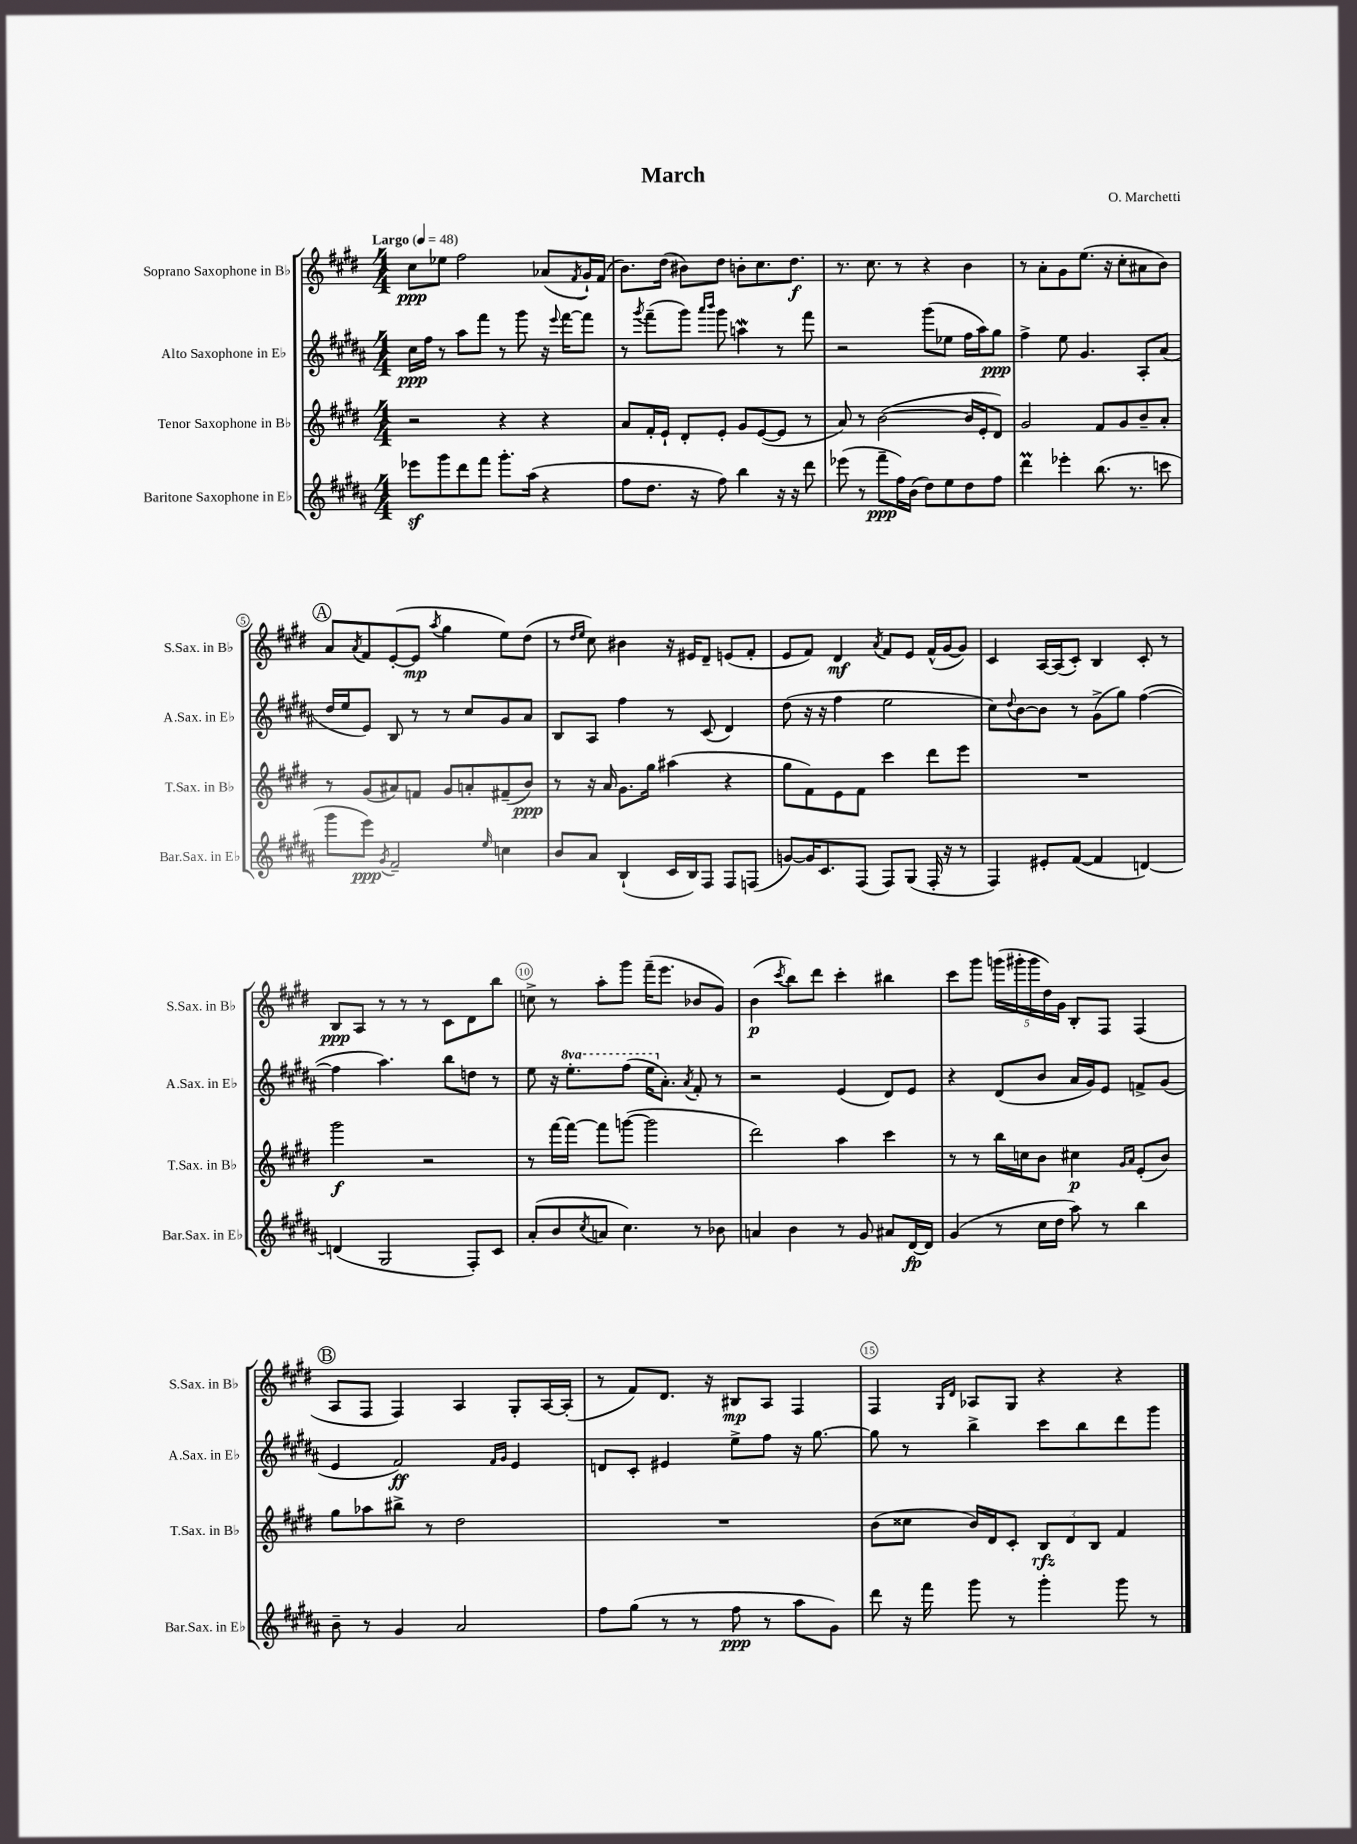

**kern	**kern	**kern	**kern
*staff4	*staff3	*staff2	*staff1
*clefG2	*clefG2	*clefG2	*clefG2
*k[f#c#g#d#a#]	*k[f#c#g#d#]	*k[f#c#g#d#a#]	*k[f#c#g#d#]
*M4/4	*M4/4	*M4/4	*M4/4
*MM48	*MM48	*MM48	*MM48
8eee-\L	2r	16cc#\LL	8cc#\L
.	.	16ff#\JJ	.
8ggg#\	.	8r	8ee-\J
8ddd#\	.	8aa#\L	2ff#\
8fff#\J	.	8fff#\J	.
8.ggg#'\L	4r	8r	.
.	.	8ggg#\	.
(16aa#\Jk	.	.	.
4r	4r	16r	(8a-/L
.	.	8qqeee/	.
.	.	[16fff#\LK	.
.	.	.	8qf#/
.	.	8fff#\]J	16g#`/L)
.	.	.	(16f#/JJ
=	=	=	=
8ff#\L	8a/L	8r	8.b\L)
.	.	8qggg#/	.
8.dd#\J	16f#'/L	(8fff#~\L	.
.	16e`/JJ	.	(16dd#\Jk
.	8d#'/L	8ggg#\J)	8b#\L)
16r	.	.	.
.	.	16qqaaa#/LL	.
.	.	16qqbbb/JJ	.
8ff#\)	8e'/J	8ggg#\	8dd#\J
4bb\	8g#/L	4aa\	8b'\L
.	([8e/	.	8.cc#\
16r	8e/]J	8r	.
16r	.	.	8.dd#\J
8ddd#\	8r	8fff#\	.
=	=	=	=
(8eee-\	8a/)	2r	8.r
8r	8r	.	.
.	.	.	8.cc#\
8fff#~\L	([2b\	.	.
16ff#\L)	.	.	8r
(16b\JJ	.	.	.
8dd#\L)	.	(8ggg#\L	4r
8ee\	.	8ee-\J	.
8dd#\	16b/]LL	16ff#\LL	4b\
.	16e'/J	16aa#\J)	.
8ff#\J	8d#/J)	8gg#\J	.
=	=	=	=
4ddd#\	2g#/	4ff#^\	8r
.	.	.	8a'\L
4eee-'\	.	8ee\	8g#\
.	.	4.g#/	(8.ee\J
(8.bb\	8f#/L	.	.
.	.	.	16r
.	8g#/	.	8cc#'\L
8.r	.	.	.
.	8b~/	8A#'/L	8a#\
8ccc\	8a'/J	(8a#/J	8b\J)
=	=	=	=
8ggg#\L	8r	16dd#/LL	8a/L
.	.	16ee/J	.
.	.	.	8qa/
8eee\J)	(8g#/L	8e/J)	8f#/
8qg#/	.	.	.
2f#~/	8a#/)	8B/	([8e'/
.	8f/J	8r	8e/]J
.	.	.	8qaa/
.	8g#/L	8r	4gg#\
.	8a'/	8cc#/L	.
16qqee/	.	.	.
4cc\	(8f#~/	8g#/	8ee\L)
.	8b/J)	8a#/J	(8dd#\J
=	=	=	=
8b/L	8r	8B/L	8r
.	.	.	16qqdd#/LL
.	.	.	16qqee/JJ
8a#/J	16r	8A#/J	8cc#\)
.	16a/	.	.
(4B`/	8.g#\L	4ff#\	4b#\
.	16gg#\Jk	.	.
16c#/LL	(4aa#\	8r	16r
16B/J)	.	.	16e#/LK
8F#/J	.	(8c#/	8d#~/J
8F#/L	4r	4d#/)	(8e/L
(8F/J	.	.	8f#'/J
=	=	=	=
[8g/L)	8gg#\L	(8dd#\	8e/L
16g/]K	8f#\)	16r	8f#/J)
8.c#/	.	16r	.
.	8e\	4ff#\	4d#/
(8F#/J	8f#\J	.	.
.	.	.	8qa/
8F#/L)	4ccc#\	2ee\	8f#/L
(8G#/J	.	.	8e/J
16F#'/	8ddd#\L	.	(16f#^^/LL
16r	.	.	[16g#/J
8r	8eee\J	.	8g#/]J)
=	=	=	=
4F#/)	1r	8cc#\L)	4c#/
.	.	8qqdd#/	.
.	.	[8b\	.
8e#'/L	.	8b\]J	[16A/LL
.	.	.	(16A/]J
([8f#/J	.	8r	8c#'/J)
4f#/]	.	(8g#^\L	4B/
.	.	8gg#\J)	.
[4d/)	.	([4ff#\	8c#'/
.	.	.	8r
=	=	=	=
(4d/]	2ggg#\	4ff#\]	8B/L
.	.	.	8A/J
2G#/	.	4.aa#\)	8r
.	.	.	8r
.	2r	.	8r
.	.	8bb\L	8c#\L
8F#'/L)	.	8dd\J	8d#\
8c#/J	.	8r	8bb\J
=	=	=	=
(8a#'/L	8r	8ee\	8cc^\
8b/	[16fff#\LL	16r	8r
.	16fff#\_JJ	8.eee'\L	.
8qcc#/	.	.	.
8a/J	8fff#\]L	.	8aa'\L
4.cc#\)	([8ggg\J	(8fff#\J	8ggg#\J
.	2ggg\]	16eee\LK	(16fff#~\LK
.	.	8.a#'\J)	8.eee\J
.	.	8qa#/	.
8r	.	8f#'/	8b-/L
8b-\	.	8r	8g#/J)
=	=	=	=
4a/	2ddd#\)	2r	(4b\
.	.	.	8qccc#/
4b\	.	.	8bb\L)
.	.	.	8ddd#\J
8r	4aa\	(4e/	4ccc#'\
8g#/	.	.	.
8a#/L	4ccc#\	8d#/L)	4bb#\
[16d#/L	.	8e/J	.
16d#/]JJ	.	.	.
=	=	=	=
(4g#/	8r	4r	8ccc#\L
.	8r	.	8ggg#\J
8r	16bb\LL	(8d#/L	(20ggg\LL
.	.	.	20ggg#'\
.	16cc\J	.	.
.	.	.	20ggg#\
16cc#\LL	8b\J	8b/J	.
.	.	.	20dd#\)
16dd#\JJ	.	.	.
.	.	.	20g#\JJ
8aa#\)	4cc#\	16a#/LL	8B'/L
.	.	16g#/J)	.
8r	.	8e/J	8F#/J
.	16qqg#/LL	.	.
.	16qqa/JJ	.	.
4bb\	(8e'/L	8f^/L	(4F#/
.	8b/J)	(8g#/J	.
=	=	=	=
8b~\	8gg#\L	4e/	8A/L
8r	8aa-\	.	8F#/J
4g#/	8bb#^\J	2f#/)	4F#/)
.	8r	.	.
2a#/	2dd#\	.	4A/
.	.	16qqf#/LL	.
.	.	16qqg#/JJ	.
.	.	4e/	8G#'/L
.	.	.	[16A/L
.	.	.	(16A'/]JJ
=	=	=	=
8ff#\L	1r	8d/L	8r
(8gg#\J	.	8c#'/J	8f#/L)
8r	.	4e#/	8.d#/J
8r	.	.	.
.	.	.	16r
8ff#\	.	8ee^\L	8B#/L
8r	.	8ff#\J	8A/J
8aa#\L	.	16r	4F#/
.	.	[8.gg#\	.
8g#\J)	.	.	.
=	=	=	=
8ddd#\	(8b\L	8gg#\]	4F#/
16r	8cc##\J	8r	.
16fff#\	.	.	.
.	.	.	16qqG#/LL
.	.	.	16qqd#/JJ
8ggg#\	16b/LL)	4bb^\	8A-/L
.	16d#/J	.	.
8r	8c#'/J	.	8G#/J
4ggg#'\	12B/L	8ccc#\L	4r
.	12d#/	.	.
.	.	8bb\	.
.	12B/J	.	.
8ggg#\	4f#/	8ddd#\	4r
8r	.	8ggg#\J	.
==	==	==	==
*-	*-	*-	*-
